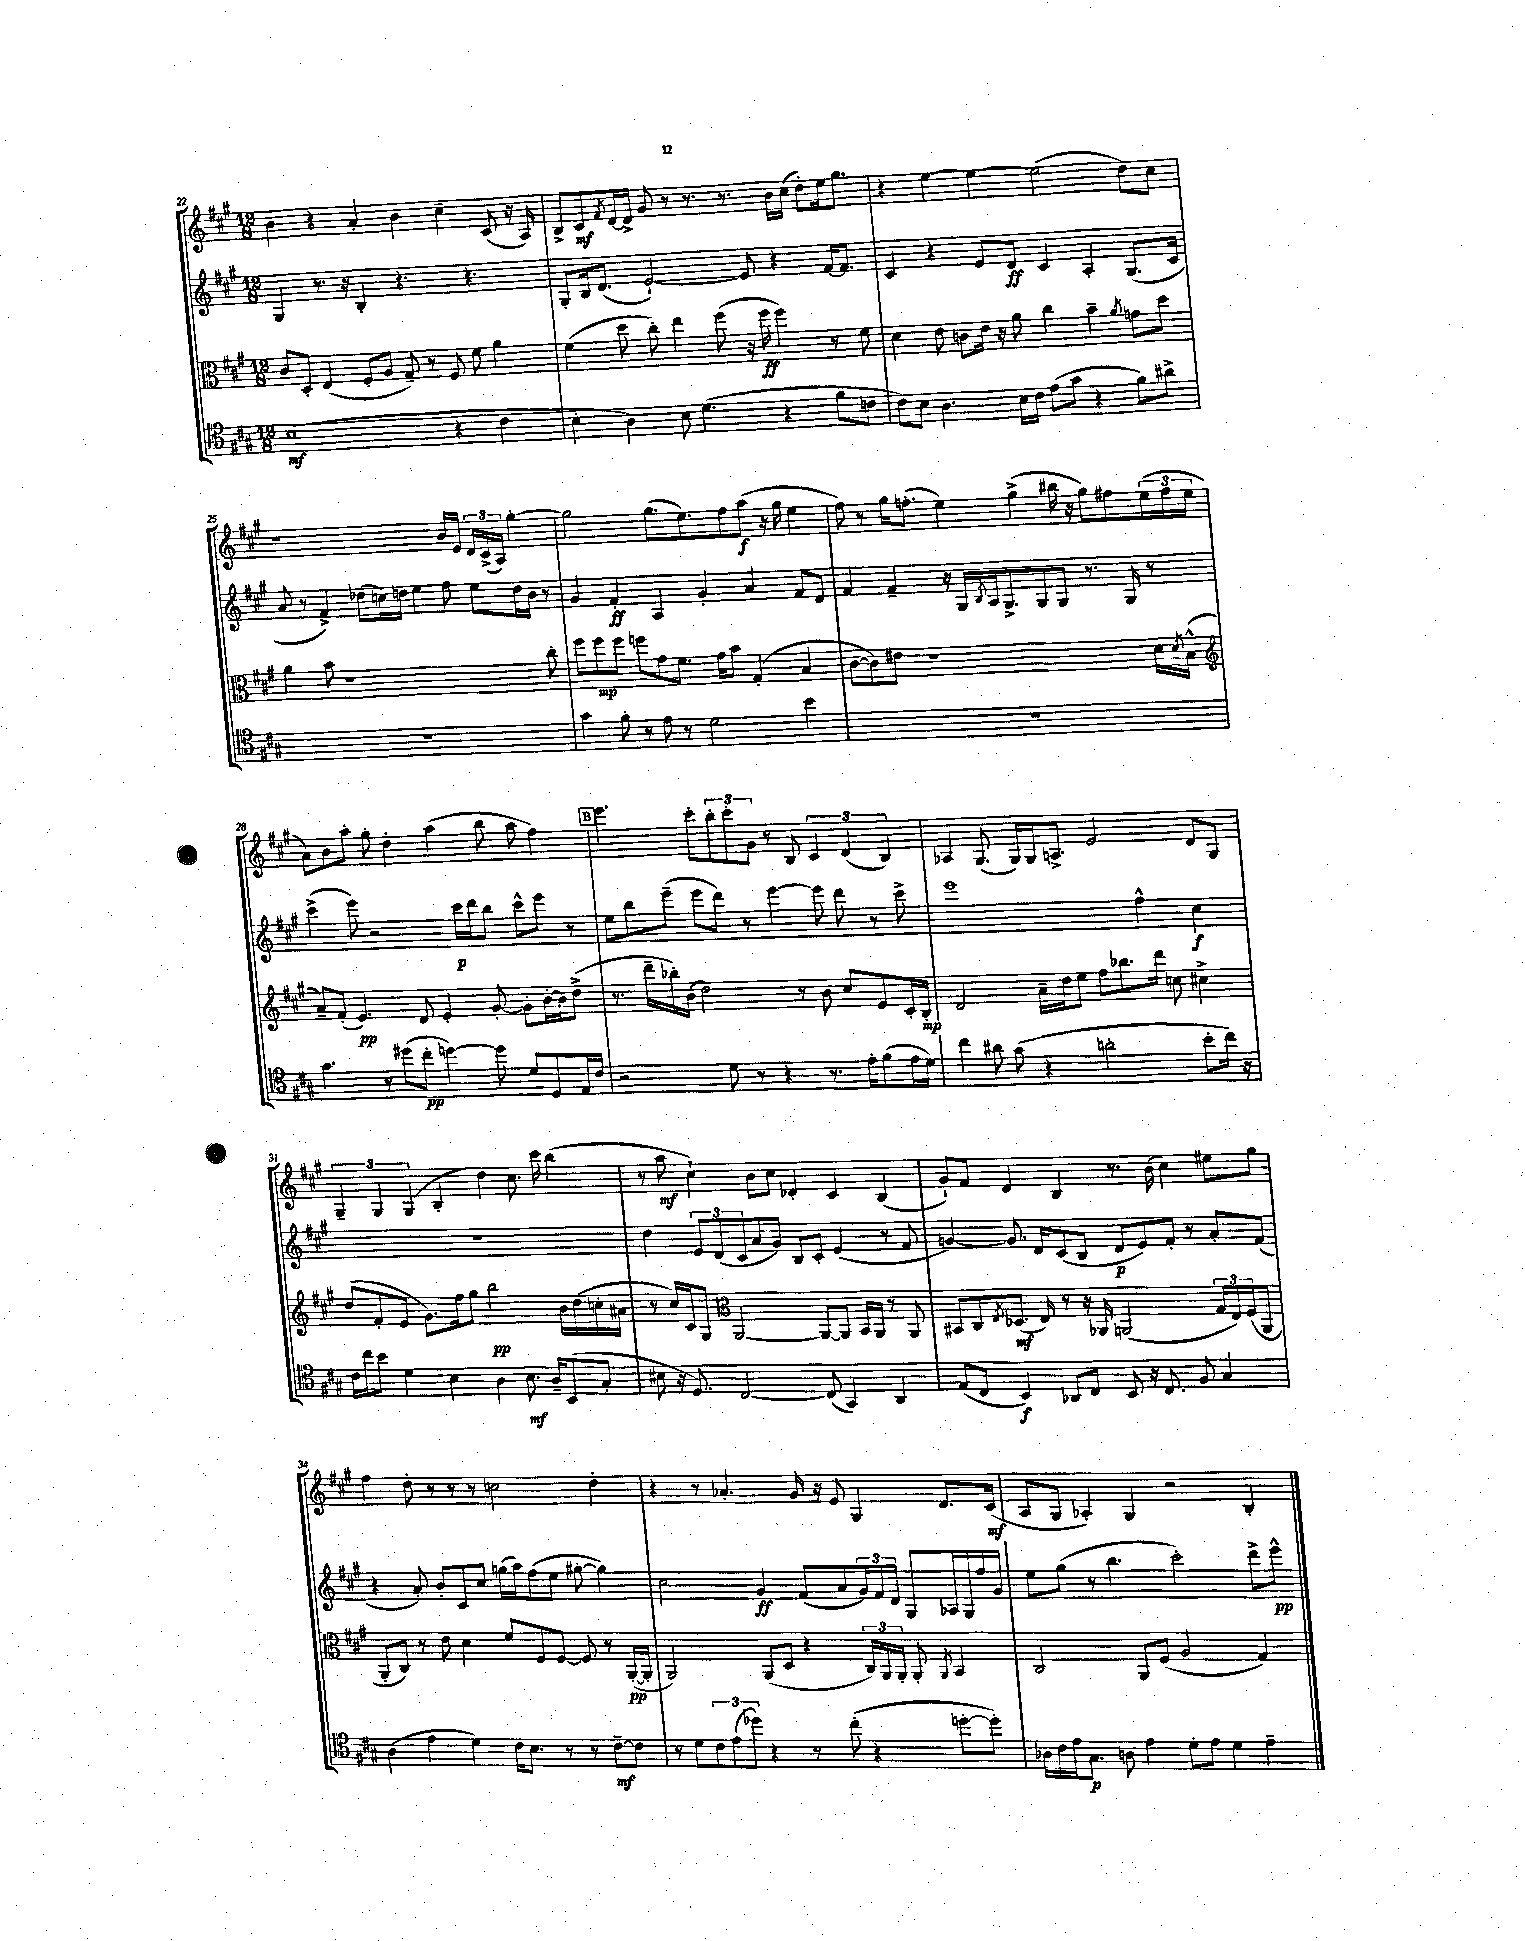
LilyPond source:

<<
\new StaffGroup <<
\new Staff = "s0" {
    \clef treble \key a \major \numericTimeSignature \time 12/8
    b'4 r4 a'4-. b'4 cis''4-- cis'8( r16 a16) |
    b8-> cis'8\mf \acciaccatura { fis'8 } d'16~ d'16-> gis'8 r8 r8. r8. b'16 cis''16( d''8-.) e''16 gis''8. |
    r4 e''4~ e''4~ e''2( d''8) cis''8 |
    r1 b'16 e'16 \tuplet 3/2 { d'16 cis'16->( a16) } gis''4~-. |
    gis''2 gis''8.( e''8.) fis''8 a''8\f( r16 gis''16 e''4 |
    fis''8) r8 gis''16 f''8.-.( e''4) gis''4->( bis''16 r16 gis''8) fis''8 \tuplet 3/2 { e''16( fis''16 e''16 } |
    a'8) b'8 a''8-. gis''8-. d''4-. a''4( b''8 a''8 fis''4) |
    \mark \markup { \box "B" } e'''4. cis'''8-. \tuplet 3/2 { b''8-. cis'''8-. gis'8 } r8 b8 \tuplet 3/2 { cis'4 d'4( b4) } |
    aes4 gis8.( gis16) gis16 a8.-> e'2 d'8 gis8 |
    \tuplet 3/2 { gis4-- gis4 gis4( } b4-. d''4) cis''8. cis'''16 b''4( |
    r8 a''8\mf cis''4-!) b'8 cis''8 des'4-. cis'4 b4( |
    gis'8-!) fis'8 d'4 b4 r8. b'16( cis''4) eis''8 gis''8 |
    fis''4 d''8-. r8 r8 r8 c''2 d''4-. |
    r4 r8 aes'4.-. gis'16 r16 e'8 gis4 d'8. cis'16\mf( |
    a8 gis8 aes4-.) gis4 r2 b4-. \bar "|." |
}
\new Staff = "s1" {
    \clef treble \key a \major \numericTimeSignature \time 12/8
    gis4 r8. r16 b4-. r4. r4. |
    gis8-. b16 d'8.( e'2~-!) e'8 r4 fis'16~ fis'8. |
    cis'4 r4 e'8 d'8\ff cis'4 a4-. gis8.( cis'16 |
    a'8 r8 fis'4->) des''8( c''16) d''16 e''4 fis''8 e''8 d''16 b'16 r8 |
    gis'4 fis'4-.\ff a4 gis'4-. a'4 fis'8 d'8 |
    fis'4 fis'4-- r16 gis16 \acciaccatura { b8 } a16 gis8.-> gis8 gis8 r8. gis16 r8 |
    cis'''4->( e'''8) r2 cis'''16\p d'''16 b''8 cis'''8-^ e'''8 r8 |
    \mark \markup { \box "B" } e''8 b''8 e'''8--( e'''8 d'''8) r8 e'''4~ e'''8 d'''8 r8 cis'''8-> |
    e'''1 fis''4-^ cis''4\f |
    R1. |
    d''4 \tuplet 3/2 { e'8 d'8( cis'8 } a'8 gis'8) b8 cis'8-. e'4( r8 fis'8 |
    g'4~) g'8. d'16 cis'8( b8 d'8\p e'8) fis'8-. r8 a'8-. fis'8( |
    r4 a'8-.) b'8-. cis'8 cis''8 g''16( a''16) fis''8( e''8 gis''8~-. gis''4) |
    cis''2 gis'4\ff fis'8( a'8 \tuplet 3/2 { gis'16) fis'16 d'16 } gis8 aes16 gis16 fis''16 gis'16 |
    e''8 gis''8( r8 b''4. cis'''2-.) d'''8-> e'''8-^\pp \bar "|." |
}
\new Staff = "s2" {
    \clef alto \key a \major \numericTimeSignature \time 12/8
    cis'8 d8-. e4( fis8-. a8 gis8--) r8 fis8 fis'8 a'4 |
    fis'4( d''8 cis''8-.) e''4 fis''8( r16 fis''16\ff fis''4) r8 fis'8 |
    d'4 e'8 c'8 e'16 r16 a'8 cis''4 b'4-- \acciaccatura { a'8 } g'8 d''8 |
    a'4 b'8 r1 cis''8-. |
    fis''8 fis''8\mp fis''8 f''8 gis'8 fis'8. gis'16 b'8 gis4-.( b4 |
    cis'8~ cis'8) eis'8 r1 d'16 \acciaccatura { d'8 } b16-^( |
    \clef treble a'8--) fis'8-.( e'4.\pp) d'8 e'4-. gis'8~-. gis'8-. b'16~-. b'16 d''8->( |
    \mark \markup { \box "B" } r8. d'''16-- bes''16-.) b'16( d''2) r8 b'8 cis''8 e'8 cis'16-. b16-.\mp |
    d'2 a'16-- d''16 e''8 fis''8 bes''8. d'''16 c''8 cis''4-> |
    d''8( fis'8-. e'8 gis'8.) fis''16 gis''8 b''2\pp b'16 d''16( c''16-. ais'16 |
    r8 cis''16) cis'16 gis8 \clef alto a,2~ a,8~ a,8 b,16 a,16 r8 a,8 |
    bis,8 cis8 \acciaccatura { e8 } des8.\mf( e16) r8 r16 aes,16 a,2( \tuplet 3/2 { gis16 e16) fis16( } a,8 |
    a,8-. cis8) r8 e'8 d'4 fis'8 fis8 fis8~ fis8 r8 a,16~-.\pp( a,16-. |
    a,2) a,8( d8 r4 \tuplet 3/2 { cis16) a,16 a,16-. } a,8-. \acciaccatura { a,8 } b,4 |
    cis2 a,8 fis8( a2 gis4) \bar "|." |
}
\new Staff = "s3" {
    \clef tenor \key a \major \numericTimeSignature \time 12/8
    b1\mf( r4 cis'4 |
    b4-. a4) b8 d'4.( r4 fis'8 c'8 |
    cis'8) b8 a4. b16 cis'16 e'8( gis'8 r4 fis'8) ais'8-> |
    R1. |
    gis'4 fis'8-. r8 e'8 r8 d'2 b'4 |
    R1. |
    gis'4. r8 dis''8( cis''8-.\pp d''4~) d''8 d'8 d8 e16 cis'16 |
    \mark \markup { \box "B" } r2 d'8 r8 r4 r8. e'16-. fis'8( e'16 d'16) |
    cis''4 ais'8 gis'8( r4 a'2-. b'8-. cis''16) r16 |
    cis'16 cis''16 b'8 d'4 b4 a4 b8.\mf a16-- b,8( gis8-. |
    bis8 r16 d8.) cis2~ cis8( gis,4) a,4 |
    e8( cis8 b,4\f) aes,8 cis8 b,8 r16 cis8. fis8 gis4 |
    a4( e'4 d'4) cis'16 b8. r8 r8 cis'8~--\mf cis'8 |
    r8 d'8 \tuplet 3/2 { cis'8 e'8( des''8) } r4 r8 cis''8-.( r4 d''8~-. d''8-.) |
    aes16 cis'16 e'16 gis8.\p a8 e'4 d'8-. e'8 d'4 e'4-- \bar "|." |
}
>>
>>
\layout { \context { \Score currentBarNumber = #22 } }
